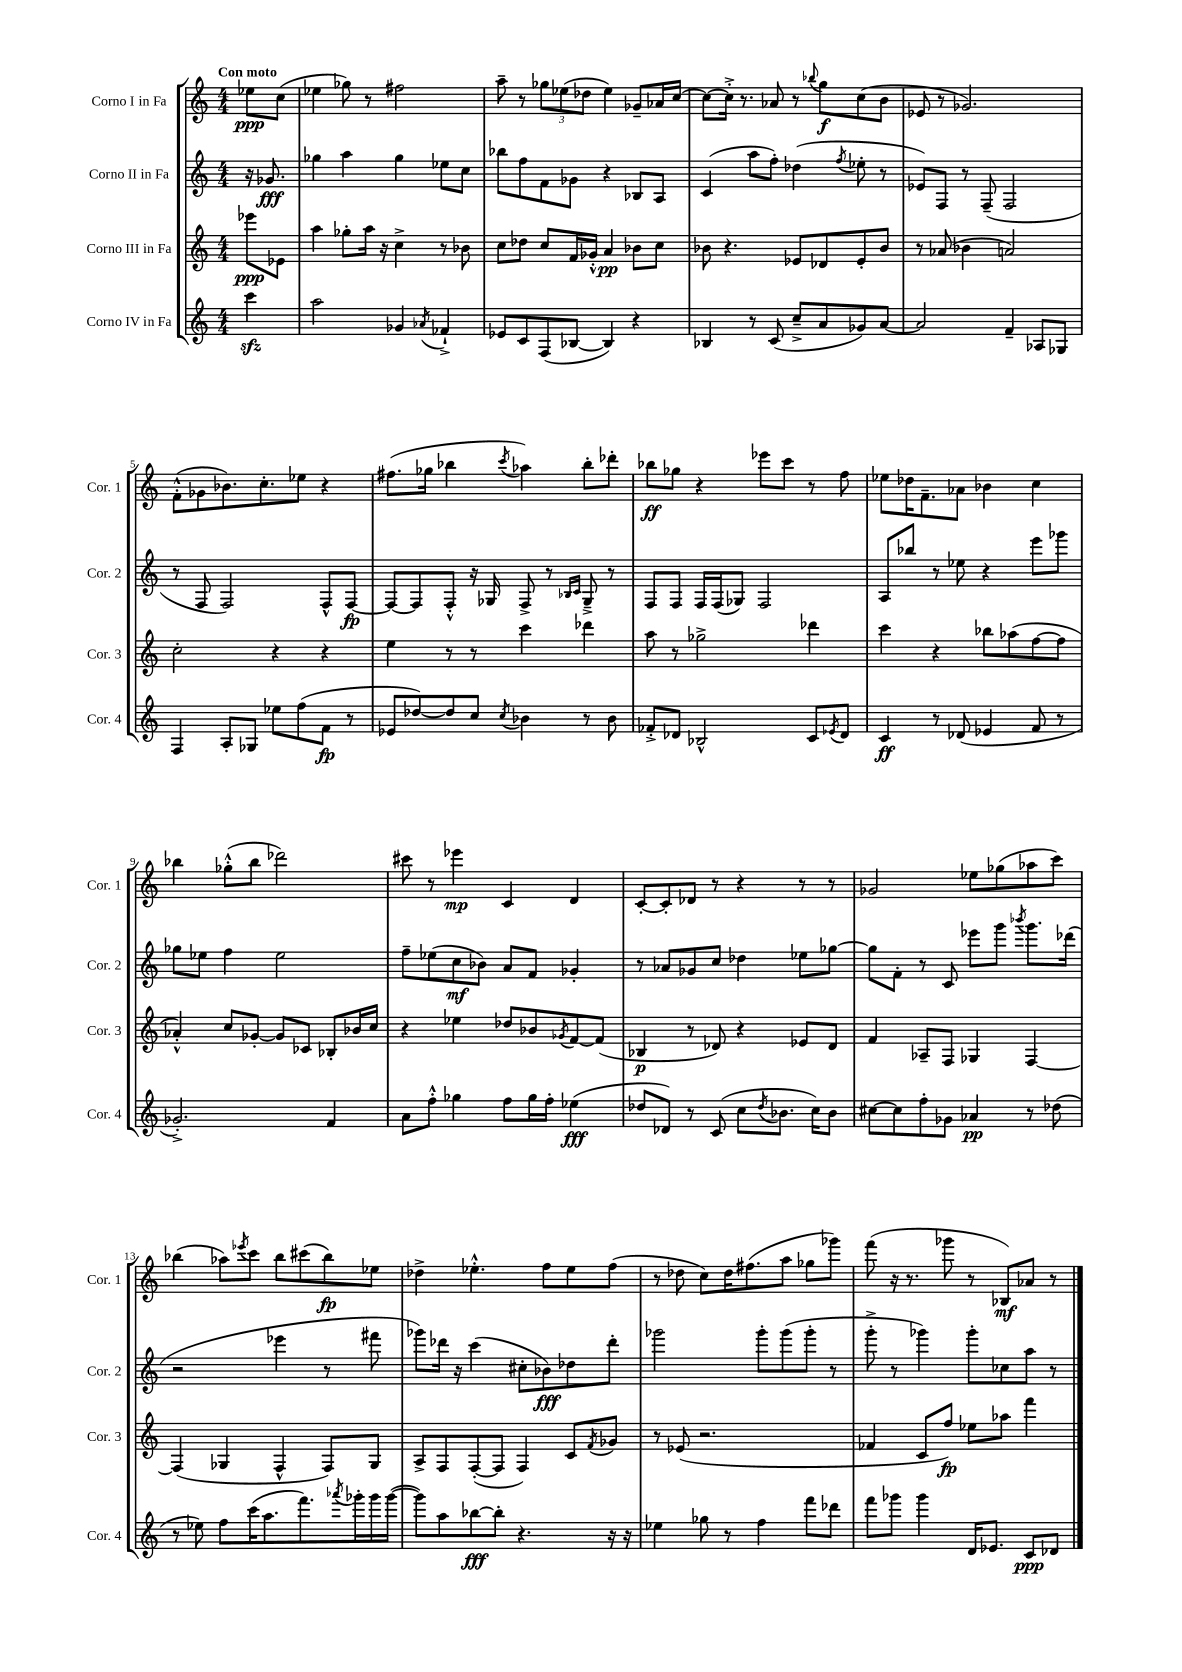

**kern	**kern	**kern	**kern
*staff4	*staff3	*staff2	*staff1
*clefG2	*clefG2	*clefG2	*clefG2
*k[]	*k[]	*k[]	*k[]
*M4/4	*M4/4	*M4/4	*M4/4
4ccc\	8eee-\L	16r	8ee-\L
.	.	8.g-/	.
.	8e-\J	.	(8cc\J
=	=	=	=
2aa\	4aa\	4gg-\	4ee-\
.	8gg-'\L	4aa\	8gg-\)
.	16aa\Jk	.	8r
.	16r	.	.
4g-/	4cc^\	4gg-\	2ff#\
8qa-/	.	.	.
4f-`^/	8r	8ee-\L	.
.	8b-\	8cc\J	.
=	=	=	=
8e-/L	8cc\L	8bb-\L	8aa~\
8c/	8dd-\J	8ff\	8r
(8F/	8cc/L	8f\	12gg-\L
.	.	.	(12ee-\
[8B-/J	16f/L	8g-\J	.
.	.	.	12dd-\J
.	16g-'^^/JJ	.	.
4B-/])	4a/	4r	4ee-\)
4r	8b-\L	8B-/L	8g-~/L
.	8cc\J	8A/J	16a-/L
.	.	.	[16cc/JJ
=	=	=	=
4B-/	8b-\	(4c/	8cc\_L
.	4.r	.	16cc'^\]Jk
.	.	.	8.r
8r	.	8aa\L	.
(8c/	.	8ff'\J)	8a-/
8cc~^/L	8e-/L	(4dd-\	8r
.	.	.	8qqbb-/
8a/	8d-/	.	8gg\L
.	.	8qff/	.
8g-/)	8e-'/	8ee-'\	(8cc\
[8a/J	8b-/J	8r	8b\J
=	=	=	=
2a/]	8r	8e-/L)	8e-/
.	(8a-/	8F/J	8r
.	4b-\	8r	2.g-/)
.	.	(8F~/	.
4f~/	2a/)	2F/	.
8A-/L	.	.	.
8G-/J	.	.	.
=	=	=	=
4F/	2cc'\	8r	(8f'^^\L
.	.	8F/	8g-\
8A'/L	.	2F/)	8.b-\)
8G-/J	.	.	.
.	.	.	8.cc'\
8ee-\L	4r	.	.
(8ff\	.	.	8ee-\J
8f\J	4r	8F^^/L	4r
8r	.	[8F/J	.
=	=	=	=
8e-/L	4ee\	8F/_L	(8.ff#\L
[8dd-/)	.	8F/]	.
.	.	.	16gg-\Jk
8dd-/]	8r	8F'^^/J	4bb-\
8cc/J	8r	16r	.
.	.	16G-/	.
8qcc/	.	.	8qccc/
4b-\	4ccc\	8F^/	4aa-\)
.	.	8r	.
.	.	16qqB-/LL	.
.	.	16qqc/JJ	.
8r	4ddd-\	8G-~^/	8bb-'\L
8b-\	.	8r	8ddd-'\J
=	=	=	=
8f-'^/L	8aa\	8F/L	8bb-\L
8d-/J	8r	8F/J	8gg-\J
2B-^^/	2gg-^\	16F/LL	4r
.	.	(16F/J	.
.	.	8G-/J)	.
.	.	2F/	8eee-\L
.	.	.	8ccc\J
8c/L	4ddd-\	.	8r
8qe-/	.	.	.
8d-/J	.	.	8ff\
=	=	=	=
4c/	4ccc\	8A/L	8ee-\L
.	.	8bb-/J	16dd-\K
.	.	.	8.f~\
8r	4r	8r	.
(8d-/	.	8ee-\	8a-\J
4e-/	8bb-\L	4r	4b-\
.	(8aa-\	.	.
8f/	[8ff\	8eee\L	4cc\
8r	8ff\]J	8ggg-\J	.
=	=	=	=
2.g-'^/)	4a-'^^/)	8gg-\L	4bb-\
.	.	8ee-\J	.
.	8cc/L	4ff\	(8gg-'^^\L
.	[8g-'/J	.	8bb-\J
.	8g-/]L	2ee-\	2ddd-\)
.	8c-/J	.	.
4f/	8B-'/L	.	.
.	16b-/L	.	.
.	16cc/JJ	.	.
=	=	=	=
8a\L	4r	8ff~\L	8ccc#\
8ff'^^\J	.	(8ee-\	8r
4gg-\	4ee-\	8cc\	4eee-\
.	.	8b-\J)	.
8ff\L	8dd-/L	8a/L	4c/
16gg-\L	8b-/	8f/J	.
16ff'\JJ	.	.	.
.	8qg-/	.	.
(4ee-\	[8f/	4g-'/	4d/
.	(8f/]J	.	.
=	=	=	=
8dd-/L	4B-/	8r	[8c'/L
8d-/J)	.	8a-/L	8c'/]
8r	8r	8g-/	8d-/J
(8c/	8d-/)	8cc/J	8r
8cc\L	4r	4dd-\	4r
8qdd-/	.	.	.
8.b-\J	.	.	.
.	8e-/L	8ee-\L	8r
16cc\LK)	.	.	.
8b-\J	8d-/J	[8gg-\J	8r
=	=	=	=
[8cc#\L	4f/	8gg-\]L	2g-/
8cc#\]	.	8f'\J	.
8ff'\	8A-~/L	8r	.
8g-\J	8F/J	8c/	.
4a-/	4G-/	8eee-\L	8ee-\L
.	.	8ggg\J	(8gg-\
.	.	8qbbb-/	.
8r	[4F/	8.ggg\L	8aa-\
(8dd-\	.	.	8ccc\J)
.	.	(16ddd-\Jk	.
=	=	=	=
8r	(4F/]	2r	(4bb-\
8ee-\)	.	.	.
8ff\L	4G-/	.	8aa-\L)
.	.	.	8qeee-/
(16ccc\K	.	.	8ccc\J
8.aa\	.	.	.
.	4F^^/	4eee-\	8bb-\L
8.fff\)	.	.	(8ccc#\
.	8F/L)	8r	8bb-\)
8qaaa-/	.	.	.
16ggg-'\L	.	.	.
16ggg-\	8G-/J	8fff#\	8ee-\J
([16ggg-\JJ	.	.	.
=	=	=	=
8ggg-\]L)	8A^/L	8ggg-\L)	4dd-^\
8aa\	8F/	16ddd-\Jk	.
.	.	16r	.
[8bb-\	([8F'/	(4ccc\	4.ee-'^^\
8bb-'\]J	8F/]J	.	.
4.r	4F/)	8cc#'\L	.
.	.	8b-\)	8ff\L
.	8c/L	8dd-\	8ee-\
.	8qf/	.	.
16r	8g-/J	8ddd-'\J	(8ff\J
16r	.	.	.
=	=	=	=
4ee-\	8r	2ggg-\	8r
.	(8e-/	.	8dd-\
8gg-\	2.r	.	8cc\L)
8r	.	.	16dd-\K
.	.	.	(8.ff#\
4ff\	.	8ggg-'\L	.
.	.	(8ggg-\	8aa\J
8fff\L	.	8ggg-'\J	8gg-\L
8ddd-\J	.	8r	8ggg-\J)
=	=	=	=
8fff\L	4f-/	8ggg'^\	(8fff\
8ggg-\J	.	8r	16r
.	.	.	8.r
4ggg-\	8c/L	4ggg-\)	.
.	8ff/J)	.	8ggg-\
16d/LK	8ee-\L	8ggg-'\L	8r
8.e-/J	.	.	.
.	8aa-\J	8cc-\	8B-/L)
8c/L	4fff\	8aa\J	8a-/J
8d-/J	.	8r	8r
==	==	==	==
*-	*-	*-	*-
